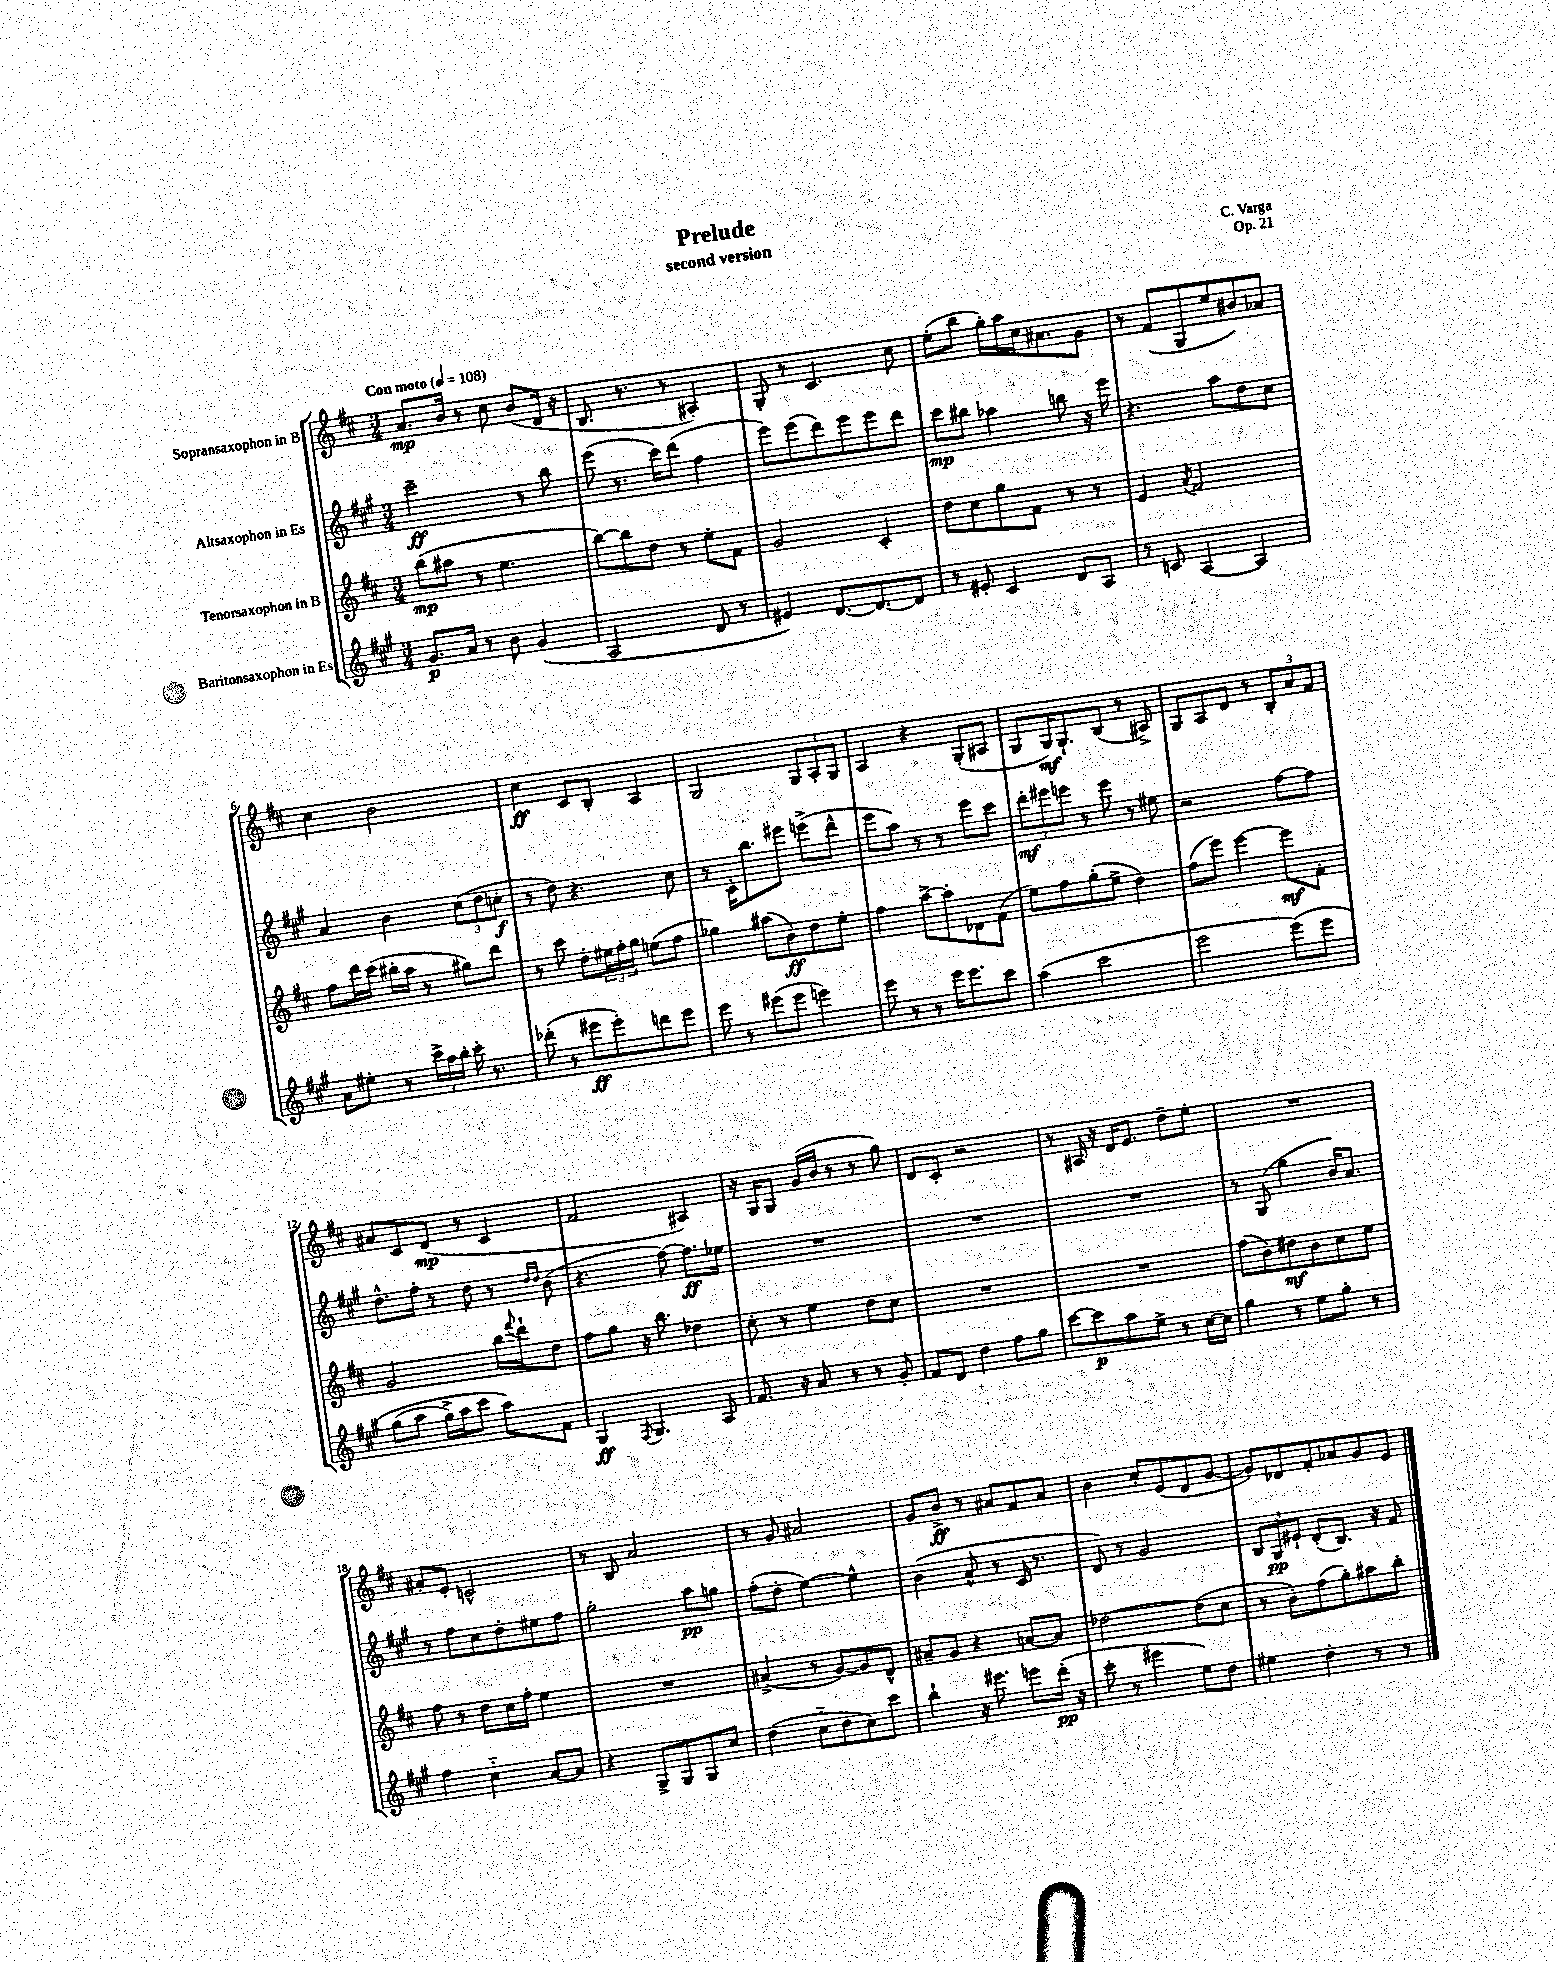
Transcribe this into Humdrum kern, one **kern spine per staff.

**kern	**dynam	**kern	**dynam	**kern	**dynam	**kern	**dynam
*part4	*part4	*part3	*part3	*part2	*part2	*part1	*part1
*staff4	*staff4	*staff3	*staff3	*staff2	*staff2	*staff1	*staff1
*I"Baritonsaxophon in Es	*	*I"Tenorsaxophon in B	*	*I"Altsaxophon in Es	*	*I"Sopransaxophon in B	*
*clefG2	*	*clefG2	*	*clefG2	*	*clefG2	*
*k[f#c#g#]	*	*k[f#c#]	*	*k[f#c#g#]	*	*k[f#c#]	*
*M3/4	*	*M3/4	*	*M3/4	*	*M3/4	*
*MM108	*	*MM108	*	*MM108	*	*MM108	*
=1	=1	=1	=1	=1	=1	=1	=1
!	!	!	!	!	!	!LO:TX:a:B:t=Con moto	!
8.g#/L	p	(8bb\L	mp	2ccc#~\	ff	8.a/L	mp
.	.	8aa#X\J	.	.	.	.	.
16a/Jk	.	.	.	.	.	16b/Jk	.
8r	.	8r	.	.	.	8r	.
8b\	.	4.ee\	.	.	.	8cc#\	.
(4g#/	.	.	.	8r	.	(8b/L	.
.	.	.	.	8bb\	.	16d/Jk	.
.	.	.	.	.	.	16r	.
=2	=2	=2	=2	=2	=2	=2	=2
2A/	.	[8bb\L)	.	(8eee\	.	8.B/	.
.	.	8bb\]	.	8.r	.	.	.
.	.	.	.	.	.	8.r	.
.	.	8dd\J	.	.	.	.	.
.	.	.	.	16ccc#\KL)	.	.	.
.	.	8r	.	(8ddd\J	.	8r	.
8d/	.	8ee'\L	.	4ff#\	.	4A#X'/)	.
8r	.	8f#\J	.	.	.	.	.
=3	=3	=3	=3	=3	=3	=3	=3
4e#X/)	.	2g/	.	8eee\L)	.	8G'/	.
.	.	.	.	(8eee\	.	8r	.
[8.d/L	.	.	.	8ddd\)	.	4.c#/	.
.	.	.	.	8eee\	.	.	.
8.d/_	.	.	.	.	.	.	.
.	.	4c#'/	.	8eee\	.	.	.
8d/J]	.	.	.	8ddd\J	.	8cc#\	.
=4	=4	=4	=4	=4	=4	=4	=4
8r	.	8dd\L	.	8ccc#\L	mp	(8ee'\L	.
8e#X'/	.	8cc#\	.	8bb#X\J	.	8bb\J	.
4c#/	.	8gg\	.	4aa-X\	.	16gg'\LL)	.
.	.	.	.	.	.	16aa\	.
.	.	8f#\J	.	.	.	16cc#\J	.
.	.	.	.	.	.	8.a#X\	.
8d/L	.	8r	.	8bbn\	.	.	.
8A/J	.	8r	.	16r	.	8g\J	.
.	.	.	.	16eee\	.	.	.
=5	=5	=5	=5	=5	=5	=5	=5
8r	.	4e/	.	4.r	.	8r	.
8cn/	.	.	.	.	.	(8f#/L	.
.	.	8qa/	.	.	.	.	.
[4A/	.	2f#/	.	.	.	8G/	.
.	.	.	.	8aa\L	.	8ee/	.
4A/]	.	.	.	8dd\	.	8b#X/)	.
.	.	.	.	8cc#\J	.	8a-X/J	.
!!LO:LB:g=z
=6	=6	=6	=6	=6	=6	=6	=6
8a\L	.	8ff#\L	.	4a/	.	4cc#\	.
8ee#X'\J	.	16ddd\L	.	.	.	.	.
.	.	(16ccc#\JJ	.	.	.	.	.
8r	.	16bb#X'\LL	.	4b\	.	2b\	.
.	.	16aa\JJ	.	.	.	.	.
24ccc#^\LL	.	8r	.	.	.	.	.
24aa\	.	.	.	.	.	.	.
24bb'\JJ	.	.	.	.	.	.	.
16ccc#'\	.	8gg#X\L)	.	(12cc#\L	.	.	.
8.r	.	.	.	.	.	.	.
.	.	.	.	12dd\	.	.	.
.	.	8ddd\J	.	.	.	.	.
.	.	.	.	12ccn'\J	f	.	.
=7	=7	=7	=7	=7	=7	=7	=7
(8ddd-X'\	.	8r	.	8r	.	4cc#\	ff
8r	.	8ccc#\	.	8dd\)	.	.	.
8eee#X\L	ff	8dd'\L	.	4.r	.	8c#/L	.
8eee#'\)	.	24ee#X\L	.	.	.	8B'/J	.
.	.	24ff#'\	.	.	.	.	.
.	.	24gg\JJ	.	.	.	.	.
8dddn\	.	(8een\L	.	.	.	4A/	.
8eee#\J	.	8ff#\J	.	8cc#\	.	.	.
=8	=8	=8	=8	=8	=8	=8	=8
8eee\	.	4gg-X\)	.	8r	.	2G/	.
8r	.	.	.	16c#'\KL	.	.	.
.	.	.	.	8.bb\	.	.	.
(8eee#X\L	.	(8aa#X\L	.	.	.	.	.
8eee#\J	.	8b\)	ff	8eee#X\J	.	.	.
4eeen\)	.	8dd\	.	(8eeen^\L	.	12G/L	.
.	.	.	.	.	.	12A'/	.
.	.	8ee'\J	.	8ddd^^\J	.	.	.
.	.	.	.	.	.	12G/J	.
=9	=9	=9	=9	=9	=9	=9	=9
8eee\	.	4ff#\	.	8eee\L	.	4A/	.
8r	.	.	.	8aa\J)	.	.	.
8r	.	[8aa^\L	.	8r	.	4r	.
16eee\KL	.	8aa'\]	.	8r	.	.	.
8.eee\	.	.	.	.	.	.	.
.	.	8d-X\	.	8eee\L	.	(8G'/L	.
8ccc#\J	.	(8f#\J	.	8ccc#\J	.	8A#X/J	.
=10	=10	=10	=10	=10	=10	=10	=10
(4aa\	.	8ee\L)	.	12ddd'\L	mf	8G/L	.
.	.	.	.	12eee#X\	.	.	.
.	.	8ff#\	.	.	.	16G/K)	mf
.	.	.	.	12eeen\J	.	.	.
.	.	.	.	.	.	8.G`/	.
2ccc#\	.	(8gg'\	.	8r	.	.	.
.	.	8ee^\J	.	8eee\	.	(8B/J	.
.	.	4dd\)	.	8r	.	8r	.
.	.	.	.	8ee#X\	.	8A#X^/)	.
=11	=11	=11	=11	=11	=11	=11	=11
2eee\	.	(8ff#\L	.	2r	.	8G/L	.
.	.	8eee\J)	.	.	.	8A/	.
.	.	[4eee\	.	.	.	8d/J	.
.	.	.	.	.	.	8r	.
(8eee\L)	.	8eee\L]	mf	[8ff#\L	.	12B'/L	.
.	.	.	.	.	.	12a/	.
8eee\J	.	8f#'\J	.	8ff#\J]	.	.	.
.	.	.	.	.	.	12f#/J	.
!!LO:LB:g=z
=12	=12	=12	=12	=12	=12	=12	=12
(8gg#\L	.	2g/	.	8.dd^^\L	.	8a#X/L	.
8aa\J	.	.	.	.	.	8c#/	.
.	.	.	.	16ff#'\Jk	.	.	.
16gg#^\LL)	.	.	.	8r	.	(8d/J	mp
16aa\J	.	.	.	.	.	.	.
8ccc#\J	.	.	.	8dd\	.	8r	.
8aa\L)	.	16bb\LL	.	8r	.	4c#/	.
.	.	8qqfff#/	.	.	.	.	.
.	.	16ddd`\J	.	.	.	.	.
.	.	.	.	16qqdd/LL	.	.	.
.	.	.	.	16qqdd/JJ	.	.	.
8f#\J	.	8dd\J	.	(8b\	.	.	.
=13	=13	=13	=13	=13	=13	=13	=13
4G#/	ff	8ff#\L	.	4.r	.	2f#/	.
.	.	8gg\J	.	.	.	.	.
8qF#/	.	.	.	.	.	.	.
4.G#/	.	16r	.	.	.	.	.
.	.	8.bb\	.	.	.	.	.
.	.	.	.	[8ff#\)	.	.	.
.	.	4dd-X\	.	8.ff#\L]	ff	4A#X/)	.
8A/	.	.	.	.	.	.	.
.	.	.	.	16ee-X\Jk	.	.	.
=14	=14	=14	=14	=14	=14	=14	=14
8.f#/	.	8cc#'\	.	2.r	.	16r	.
.	.	.	.	.	.	16G/KL	.
.	.	8r	.	.	.	8G/J	.
16r	.	.	.	.	.	.	.
8a/	.	4ee\	.	.	.	(16g/LL	.
.	.	.	.	.	.	16b/JJ	.
8r	.	.	.	.	.	8r	.
8r	.	8dd\L	.	.	.	8r	.
8g#'/	.	8cc#\J	.	.	.	8gg\)	.
=15	=15	=15	=15	=15	=15	=15	=15
8f#/L	.	2.r	.	2.r	.	8d/L	.
8d/J	.	.	.	.	.	8c#'/J	.
4dd\	.	.	.	.	.	2r	.
8ff#\L	.	.	.	.	.	.	.
8gg#\J	.	.	.	.	.	.	.
=16	=16	=16	=16	=16	=16	=16	=16
[8ccc#\L	.	2.r	.	2.r	.	8r	.
8ccc#\]	p	.	.	.	.	16A#X/	.
.	.	.	.	.	.	16r	.
8aa\	.	.	.	.	.	16d/KL	.
.	.	.	.	.	.	8.e/J	.
8ee^\J	.	.	.	.	.	.	.
8r	.	.	.	.	.	8dd~\L	.
[16cc#\LL	.	.	.	.	.	8ee'\J	.
16cc#\JJ]	.	.	.	.	.	.	.
=17	=17	=17	=17	=17	=17	=17	=17
4gg#\	.	(8ff#\L	.	8r	.	2.r	.
.	.	8b\)	.	(8G#/	.	.	.
8r	.	8dd#X\	mf	4gg#\	.	.	.
8ee\L	.	8b\	.	.	.	.	.
8gg#'\J	.	8cc#\	.	16b/KL)	.	.	.
.	.	.	.	8.a/J	.	.	.
8r	.	8ee\J	.	.	.	.	.
!!LO:LB:g=z
=18	=18	=18	=18	=18	=18	=18	=18
4ff#\	.	8ff#\	.	8r	.	8a#X'/L	.
.	.	8r	.	8ff#\L	.	8e'/J	.
4cc#\	.	8dd\L	.	8cc#\	.	2cn^^/	.
.	.	16cc#\L	.	8dd'\	.	.	.
.	.	16ff#'\JJ	.	.	.	.	.
[8a/L	.	4ee\	.	8ee#X\	.	.	.
8a/J]	.	.	.	8ff#\J	.	.	.
=19	=19	=19	=19	=19	=19	=19	=19
4r	.	2.r	.	2gg#'\	.	8r	.
.	.	.	.	.	.	8B/	.
8G#^/L	.	.	.	.	.	2a/	.
8G#/	.	.	.	.	.	.	.
8G#/	.	.	.	8aa\L	pp	.	.
8cc#/J	.	.	.	8ggn\J	.	.	.
=20	=20	=20	=20	=20	=20	=20	=20
(4dd\	.	(4a#X^/	.	(8ff#'\L	.	8r	.
.	.	.	.	8dd'\J	.	8g/	.
8cc#\L	.	8r	.	[4ee\)	.	2a#X/	.
8dd\	.	[8g/L)	.	.	.	.	.
8cc#\)	.	8g/]	.	4ee^^\]	.	.	.
8ccc#\J	.	8d^^/J	.	.	.	.	.
=21	=21	=21	=21	=21	=21	=21	=21
4bb`\	.	8a#X~/L	.	(4b\	.	8g/L	.
.	.	8g/J	.	.	.	8b^/J	ff
16r	.	4r	.	8a^^/	.	8r	.
8.eee#X\	.	.	.	.	.	.	.
.	.	.	.	8r	.	8a#X/L	.
8eeen\L	.	[8an/L	.	16c#/	.	8f#/	.
.	.	.	.	8.r	.	.	.
(16ddd'\Jk	pp	8a/J]	.	.	.	8a#/J	.
16r	.	.	.	.	.	.	.
=22	=22	=22	=22	=22	=22	=22	=22
8ccc#'\	.	[2dd-X\	.	8d/)	.	4b\	.
8r	.	.	.	8r	.	.	.
4eee#X\	.	.	.	2g#/	.	8cc#'/L	.
.	.	.	.	.	.	(8e/	.
8ee\L)	.	(8dd-\L]	.	.	.	8d/	.
8dd\J	.	8cc#\J	.	.	.	[8g/J	.
=23	=23	=23	=23	=23	=23	=23	=23
4ee#X\	.	8r	.	12B/L	.	8g/L])	.
.	.	.	.	12G#/	pp	.	.
.	.	8b'\L)	.	.	.	8d-X/	.
.	.	.	.	12e#X`/J	.	.	.
4dd'\	.	(8ff#\	.	(8d'/L	.	8f#'/	.
.	.	8gg'\)	.	8.B/J)	.	8a-X/	.
8r	.	8aa#X\	.	.	.	8g/	.
.	.	.	.	16r	.	.	.
8r	.	8bb'\J	.	8f#/	.	8e/J	.
==	==	==	==	==	==	==	==
*-	*-	*-	*-	*-	*-	*-	*-
